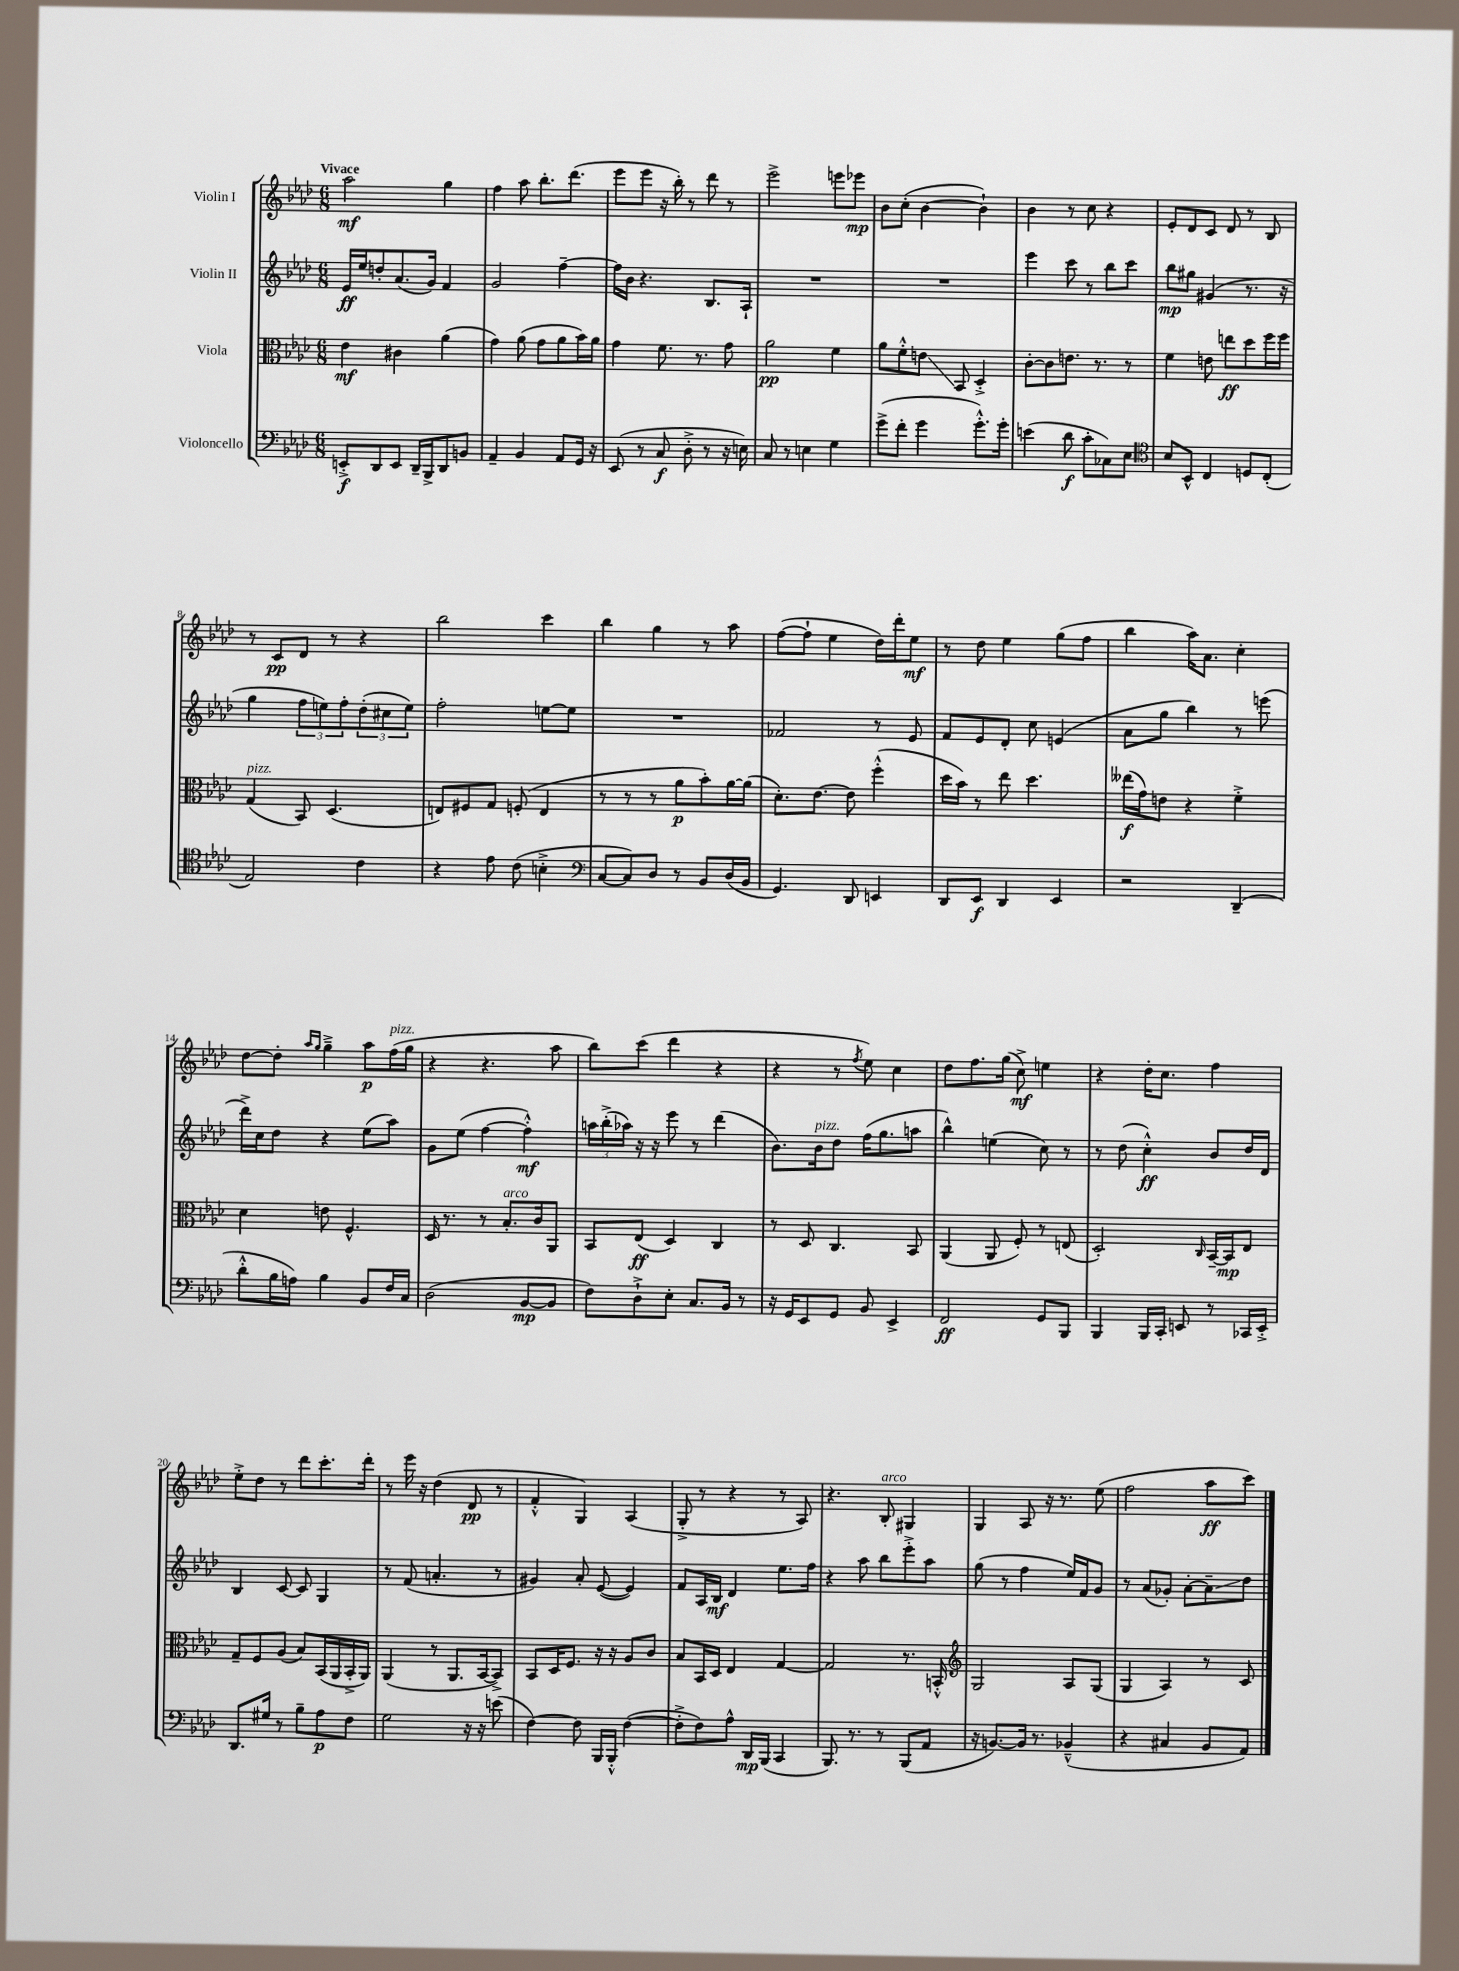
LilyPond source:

<<
\new StaffGroup <<
\new Staff = "s0" \with { instrumentName = "Violin I" } {
    \clef treble \key aes \major \numericTimeSignature \time 6/8 \tempo "Vivace"
    aes''2\mf g''4 |
    f''4 aes''8 bes''8.-. des'''8.( |
    ees'''8 ees'''8 r16 bes''16-.) r8 des'''8 r8 |
    ees'''2-> e'''8 ees'''8\mp |
    bes'8 c''8-.( bes'4~ bes'4-!) |
    bes'4 r8 c''8 r4 |
    ees'8-. des'8 c'8 des'8 r8 bes8 |
    r8 c'8\pp des'8 r8 r4 |
    bes''2 c'''4 |
    bes''4 g''4 r8 aes''8 |
    f''8~( f''8-! ees''4 des''16) des'''16-. ees''8\mf |
    r8 des''8 ees''4 g''8( f''8 |
    bes''4 aes''16) aes'8. c''4-. |
    des''8~ des''8-. \grace { aes''16 g''16 } g''4---> aes''8\p f''16^\markup { \italic "pizz." }( g''16 |
    r4 r4. aes''8 |
    bes''8) c'''8( des'''4 r4 |
    r4 r8 \acciaccatura { f''8 } ees''8) c''4 |
    des''8 f''8. g''16( c''8->\mf) e''4 |
    r4 des''16-. c''8. f''4 |
    ees''8-.-> des''8 r8 des'''8 c'''8.-. des'''16-. |
    r8 ees'''16 r16 des''4( des'8\pp r8 |
    f'4-.-^ g4) aes4( |
    g8-.-> r8 r4 r8 aes8) |
    r4. bes8-.^\markup { \italic "arco" } gis4 |
    g4 aes8 r16 r8. ees''8( |
    f''2 aes''8\ff c'''8) \bar "|." |
}
\new Staff = "s1" \with { instrumentName = "Violin II" } {
    \clef treble \key aes \major \numericTimeSignature \time 6/8
    ees'16\ff ees''16 d''8-. aes'8.( g'16) f'4 |
    g'2 f''4~-- |
    f''16 bes'16 r4. bes8. aes16-! |
    R2. |
    R2. |
    ees'''4 c'''8 r8 bes''8 c'''8 |
    bes''8\mp gis''8 gis'4( r8. r16 |
    g''4 \tuplet 3/2 { f''8 e''8) f''8-. } \tuplet 3/2 { des''8-.( cis''8 e''8) } |
    f''2-. e''8~ e''8 |
    R2. |
    fes'2 r8 ees'8 |
    f'8 ees'8 des'8-. c''8 e'4( |
    aes'8 g''8 bes''4) r8 e'''8( |
    des'''16->) c''16 des''8 r4 ees''8( aes''8) |
    g'8 ees''8( f''4~ f''4-.-^\mf) |
    \tuplet 3/2 { a''16 bes''16-.->( aes''16) } r16 r16 ees'''8 r8 des'''4( |
    bes'8.) bes'16^\markup { \italic "pizz." } des''8 f''16( g''8. a''8 |
    bes''4-^) e''4( c''8) r8 |
    r8 des''8( c''4-.-^\ff) bes'8 des''16 des'16 |
    bes4 c'8~ c'8 g4 |
    r8 f'8( a'4.-. r8 |
    gis'4) aes'8-. ees'8~( ees'4) |
    f'8 aes16 bes16\mf des'4 ees''8. f''16 |
    r4 aes''8 bes''8 ees'''8-.-> aes''8 |
    g''8( r8 f''4 ees''16) f'16 g'8 |
    r8 aes'8( ges'8-.) aes'8~-. aes'8--\glissando des''8 \bar "|." |
}
\new Staff = "s2" \with { instrumentName = "Viola" } {
    \clef alto \key aes \major \numericTimeSignature \time 6/8
    ees'4\mf cis'4 aes'4( |
    g'4) aes'8( g'8 aes'8 bes'16) aes'16 |
    g'4 f'8. r8. g'8 |
    aes'2\pp f'4 |
    aes'8 f'8-.-^ e'8\glissando bes,8 des4-.-> |
    c'8~-. c'8 e'8. r8. r8 |
    f'4 e'8 e''8\ff des''8 f''16 f''16 |
    g4^\markup { \italic "pizz." }( bes,8) des4.( |
    e8) fis8 g8 f8-.( e4 |
    r8 r8 r8 aes'8\p bes'8-.) aes'16~ aes'16( |
    des'8.-.) ees'8.~ ees'8 f''4-.-^( |
    des''16 bes'16) r8 ees''8 des''4. |
    eeses''16\f( g'16) e'8 r4 f'4-.-> |
    des'4 e'8 f4.-^ |
    des16 r8. r8 bes8.-.^\markup { \italic "arco" } c'16 aes,8 |
    bes,8 ees8\ff( des4) c4 |
    r8 des8 c4. bes,8 |
    aes,4( aes,8 f8-.) r8 e8( |
    des2-.) \grace { c16 } bes,16~-- bes,16\mp ees8 |
    g8-- f8 aes8( bes8) bes,16( aes,16 bes,16-.-> aes,16) |
    aes,4( r8 aes,8. bes,16~ bes,8->) |
    bes,8 des16 f8. r16 r16 aes8 c'8 |
    bes8 bes,16 des16 ees4 g4~ |
    g2 r8. b,16-.-^ |
    \clef treble g2 aes8 g8( |
    g4 aes4) r8 c'8 \bar "|." |
}
\new Staff = "s3" \with { instrumentName = "Violoncello" } {
    \clef bass \key aes \major \numericTimeSignature \time 6/8
    e,8-.->\f des,8 e,8 des,16-- bes,,16-> des,8 b,8 |
    aes,4-- bes,4 aes,8 g,16 r16 |
    ees,8( r8 c8\f des8-.-> r8 r16 e16) |
    c8 r8 e4 g4 |
    g'8->( f'8-. g'4 g'8.-.-^) g'16-. |
    e'4( des'8\f c'8-. ces8) ees8 |
    \clef tenor bes8 bes,8-^ c4 d8 c8-.( |
    ees2) c'4 |
    r4 ees'8 c'8( b4-.-> |
    \clef bass c8~ c8) des8 r8 bes,8 des16( bes,16 |
    g,4.) des,8 e,4 |
    des,8 ees,8\f des,4 ees,4 |
    r2 des,4--( |
    des'8-.-^ bes16 a16) bes4 bes,8 f16 c16 |
    des2( bes,8~\mp bes,8 |
    f8) des8-!-> ees8-. c8. bes,16 r8 |
    r16 g,16 ees,8 g,8 bes,8 ees,4-> |
    f,2\ff g,8 bes,,8 |
    bes,,4 bes,,16 c,16-. e,8 r8 ces,16 e,16-.-> |
    des,8. gis16 r8 bes8-- aes8\p f8 |
    g2 r16 r16 e'8( |
    f4~) f8 bes,,16 bes,,16-.-^ f4~( |
    f8-.-> f8) aes8-^ des,16\mp bes,,16( c,4 |
    bes,,8.) r8. r8 bes,,8( aes,8 |
    r16 b,8.~) b,16 r8. bes,4---^( |
    r4 cis4 bes,8 aes,8) \bar "|." |
}
>>
>>
